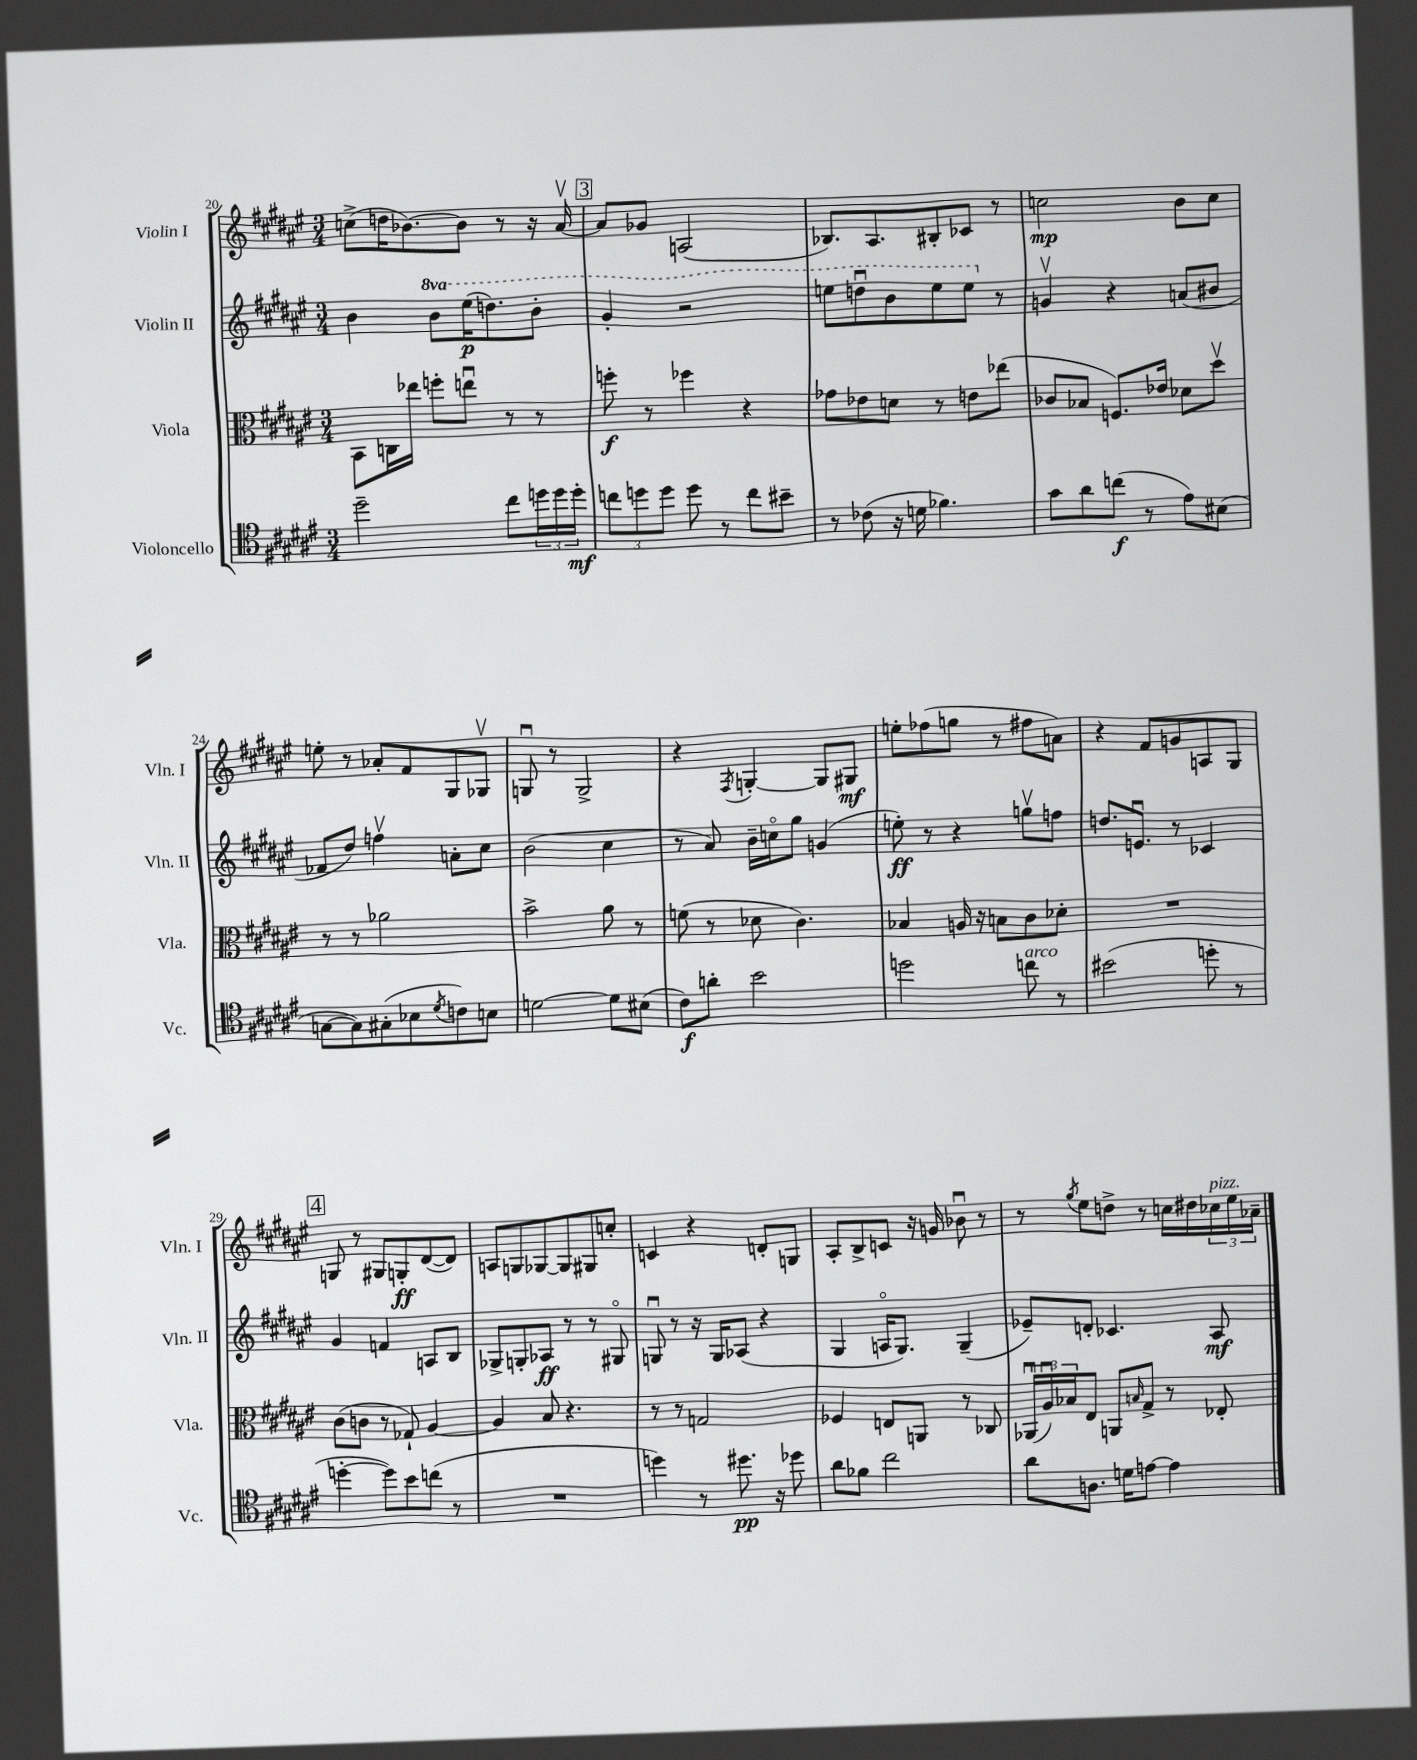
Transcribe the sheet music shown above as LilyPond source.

<<
\new StaffGroup <<
\new Staff = "s0" \with { instrumentName = "Violin I" shortInstrumentName = "Vln. I" } {
    \clef treble \key fis \major \numericTimeSignature \time 3/4
    c''8->( d''16 bes'8.~) bes'8 r8 r16 ais'16~\upbow |
    \mark \markup { \box "3" } ais'8 ges'8 a2( |
    bes8.) ais8. bis8-. ces'8 r8 |
    c''2\mp b'8 c''8 |
    e''8-. r8 aes'8-. fis'8 gis8 ges8\upbow |
    g8\downbow r8 g2-> |
    r4 \acciaccatura { fis8 } g4~-. g8 gis8\mf |
    e''8-. fes''8( g''8 r8 fis''8 a'8) |
    r4 fis'8 g'8 a8 gis8 |
    \mark \markup { \box "4" } g8 r8 gis8 g8-.\ff dis'8~( dis'8) |
    a8 g8 ges8~ ges8 gis8 c''8-. |
    c'4 r4 d'8-. g8 |
    ais8-. b8-> c'8 r16 g'16 bes'8\downbow r8 |
    r8 \acciaccatura { gis''8 } eis''8 d''8-> r8 c''16 dis''16 \tuplet 3/2 { ces''16^\markup { \italic "pizz." } eis''16 aes'16-- } \bar "|." |
}
\new Staff = "s1" \with { instrumentName = "Violin II" shortInstrumentName = "Vln. II" } {
    \clef treble \key fis \major \numericTimeSignature \time 3/4 \set Staff.ottavationMarkups = #ottavation-simple-ordinals
    b'4 \ottava #1 b''8 eis'''16\p( d'''8.) b''8-. |
    \mark \markup { \box "3" } gis''4-. r2 |
    e'''8 d'''8\downbow b''8 e'''8 e'''8 \ottava #0 r8 |
    g'4\upbow r4 a'8( bis'8 |
    fes'8 dis''8) f''4\upbow a'8-. cis''8 |
    b'2( cis''4 |
    r8 ais'8) b'16-- c''16\flageolet gis''8 g'4( |
    e''8-.\ff) r8 r4 g''8\upbow f''8 |
    d''8. e'8.\downbow r8 ces'4 |
    \mark \markup { \box "4" } gis'4 f'4 a8 b8 |
    ges8-> g8-. aes8\ff r8 r8 gis8\flageolet |
    g8\downbow r8 r16 g16 aes8( r4 |
    gis4 a16\flageolet gis8.) gis4--( |
    ees'8--) d'8-. ces'4. ais8\mf \bar "|." |
}
\new Staff = "s2" \with { instrumentName = "Viola" shortInstrumentName = "Vla." } {
    \clef alto \key fis \major \numericTimeSignature \time 3/4
    b,8 c16 ees''16 f''8-. e''8\downbow r8 r8 |
    \mark \markup { \box "3" } f''8-.\f r8 fes''4 r4 |
    ges'8 ees'8 d'8 r8 e'8 ees''8( |
    ces'8 bes8 f8.) ees'16 des'8 dis''8\upbow |
    r8 r8 aes'2 |
    b'2-> ais'8 r8 |
    f'8( r8 des'8 cis'4.) |
    bes4 a16 r16 b8 cis'8 des'8-. |
    R2. |
    \mark \markup { \box "4" } cis'8( c'8 r8 ges8-!) ais4~ |
    ais4 b8 r4. |
    r8 r8 g2 |
    fes4 e8 a,8 r8 ces8 |
    \tuplet 3/2 { aes,16\downbow( ais16\downbow) bes16 } eis8 a,8 \grace { b16 } gis8-> r8 ees8-. \bar "|." |
}
\new Staff = "s3" \with { instrumentName = "Violoncello" shortInstrumentName = "Vc." } {
    \clef tenor \key fis \major \numericTimeSignature \time 3/4
    dis''2-- cis''8 \tuplet 3/2 { d''16 d''16 d''16-.\mf } |
    \mark \markup { \box "3" } \tuplet 3/2 { c''8 d''8 d''8 } d''8 r8 c''8 bis'8-- |
    r8 ces'8( r16 d'16 fes'4.) |
    gis'8 ais'8 c''8\f( r8 eis'8) bis8( |
    g8~ g8) gis8-.( bes8 \acciaccatura { dis'8 } c'8) b8 |
    d'2~ d'8 bis8( |
    cis'8\f) a'8-. b'2 |
    d''2 c''8^\markup { \italic "arco" } r8 |
    bis'2( d''8-. r8 |
    \mark \markup { \box "4" } d''4~-. d''8) b'8 c''8( r8 |
    R2. |
    d''4) r8 dis''8.\pp r16 des''8 |
    ais'8 fes'8 cis''2 |
    ais'8 a8. d'16 e'8~ e'4 \bar "|." |
}
>>
>>
\layout { \context { \Score currentBarNumber = #20 } }
